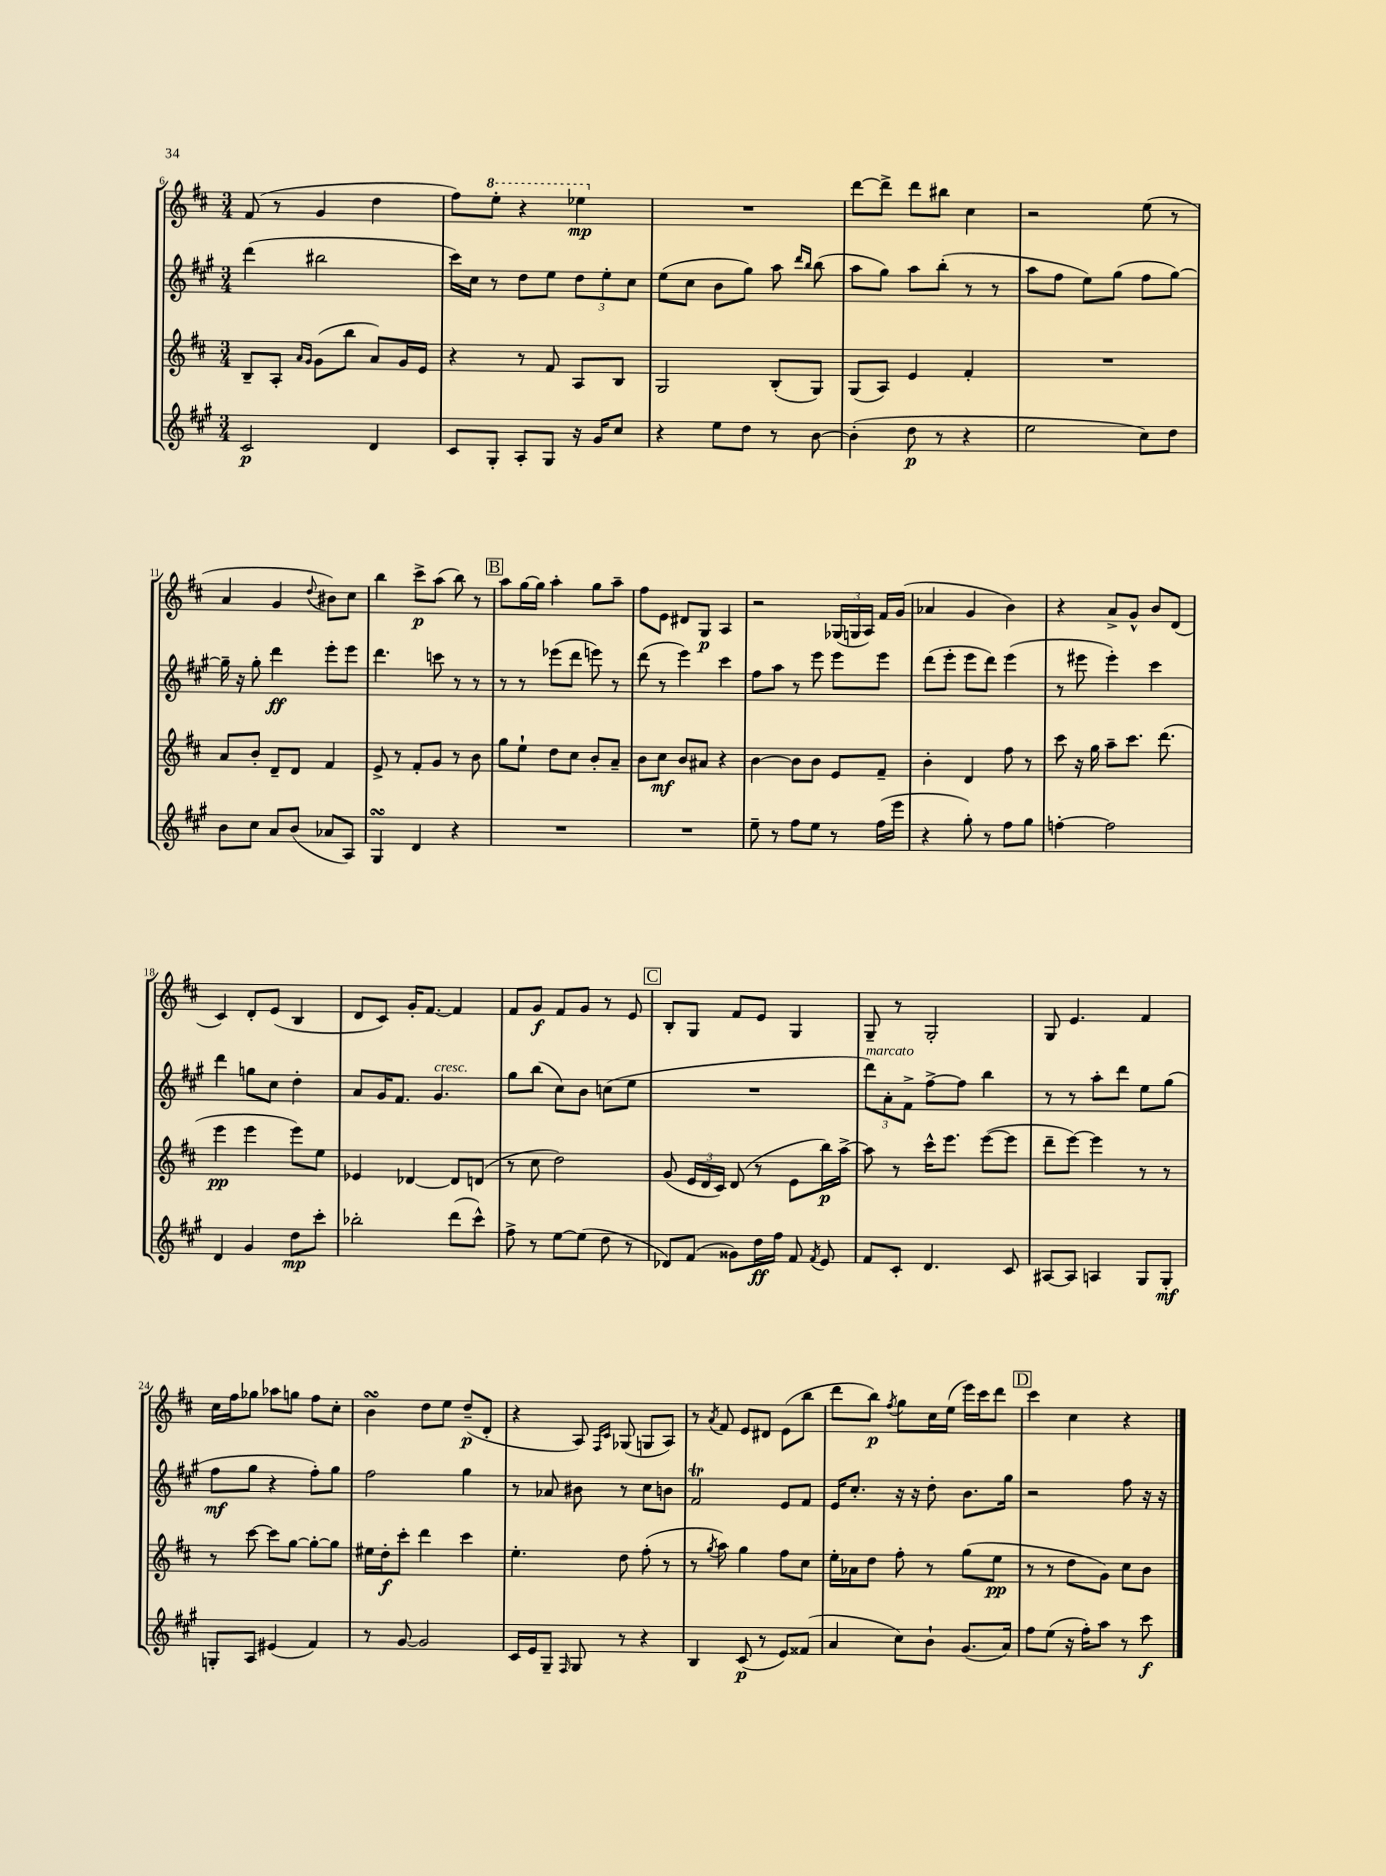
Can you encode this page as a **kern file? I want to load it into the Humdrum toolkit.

**kern	**kern	**kern	**kern
*staff4	*staff3	*staff2	*staff1
*clefG2	*clefG2	*clefG2	*clefG2
*k[f#c#g#]	*k[f#c#]	*k[f#c#g#]	*k[f#c#]
*M3/4	*M3/4	*M3/4	*M3/4
2c#	8B~	(4ddd	(8f#
.	8A'	.	8r
.	16qqa	.	.
.	16qqg	.	.
.	(8g	2bb#	4g
.	8bb	.	.
4d	8a)	.	4dd
.	16g	.	.
.	16e	.	.
=	=	=	=
8c#	4r	16ccc#)	8ff#)
.	.	16cc#	.
8G#'	.	8r	8eee'
8A'	8r	8dd	4r
8G#	8f#	8ee	.
16r	8A	12dd	4eee-
16g#	.	.	.
.	.	12ee'	.
8cc#	8B	.	.
.	.	12cc#	.
=	=	=	=
4r	2G	(8ee	2.r
.	.	8cc#	.
8ee	.	8b	.
8dd	.	8gg#)	.
8r	(8B'	8aa	.
.	.	16qqddd	.
.	.	16qqbb	.
[8b	8G)	(8bb	.
=	=	=	=
(4b']	(8G	8aa	[8ddd
.	8A)	8gg#)	8ddd^]
8dd	4e	8aa	8ddd
8r	.	(8bb'	8bb#
4r	4f#'	8r	4cc#
.	.	8r	.
=	=	=	=
2ee	2.r	8aa	2r
.	.	8ff#	.
.	.	8ee)	.
.	.	(8gg#	.
8cc#)	.	8ff#	(8ee
8dd	.	[8gg#)	8r
=	=	=	=
8b	8a	16gg#~]	4a
.	.	16r	.
8cc#	8b'	8gg#'	.
8a	8d~	4ddd	4g
(8b	8d	.	.
.	.	.	8qqdd
8a-	4f#	8eee'	8b#)
8A)	.	8eee	8cc#
=	=	=	=
4G#	8e^	4.ddd	4bb
.	8r	.	.
4d	8f#'	.	8ccc#^
.	8g	8ccc	(8aa
4r	8r	8r	8bb)
.	8b	8r	8r
=	=	=	=
2.r	8gg	8r	8aa
.	8ee`	8r	[16gg
.	.	.	16gg]
.	8dd	(8eee-	4aa'
.	8cc#	8ddd	.
.	8b'	8eee)	8gg
.	8a~	8r	8aa~
=	=	=	=
2.r	8b	(8ddd	8ff#
.	8cc#	8r	8e
.	8b	4eee)	8d#
.	8a#	.	8G
.	4r	4ccc#	4A
=	=	=	=
8ee~	[4b	8ff#	2r
8r	.	8aa	.
8ff#	8b]	8r	.
8ee	8b	8eee	.
8r	8e	8eee	(24G-
.	.	.	24G
.	.	.	24A)
(16ff#	8f#~	8eee	16f#
16eee	.	.	(16g
=	=	=	=
4r	4b'	(8ddd	4a-
.	.	8eee'	.
8gg#')	4d	8eee	4g
8r	.	8ddd)	.
8ff#	8ff#	(4eee	4b)
8gg#	8r	.	.
=	=	=	=
[4ff'	8ccc#	8r	4r
.	16r	8eee#	.
.	16gg	.	.
2ff]	8aa~	4eee#')	8a^
.	8.ccc#	.	8g^^
.	.	4ccc#	8b
.	(8.ddd	.	.
.	.	.	(8d
=	=	=	=
4d	4eee	4ddd	4c#)
4g#	4eee	8gg	8d'
.	.	8cc#	(8e
8dd	8eee)	4dd'	4B
8ccc#'	8ee	.	.
=	=	=	=
2bb-'	4e-	8a	8d
.	.	16g#	8c#)
.	.	8.f#	.
.	[4d-	.	16g'
.	.	.	[8.f#
.	.	4.g#	.
(8ddd	8d-]	.	4f#]
8ccc#^^)	(8d	.	.
=	=	=	=
8ff#^	8r	8gg#	8f#
8r	8cc#	(8bb	8g
[8ee	2dd)	8cc#)	8f#
(8ee]	.	8b	8g
8dd	.	(8cc	8r
8r	.	8ee	8e
=	=	=	=
8d-)	(8g	2.r	8B'
(8f#	24e	.	8G
.	24d	.	.
.	24c#)	.	.
8g##)	(8d	.	8f#
16dd	8r	.	8e
16ff#	.	.	.
8f#	8e	.	4G
8qf#	.	.	.
8e	16bb)	.	.
.	[16aa^	.	.
=	=	=	=
8f#	8aa]	12ddd)	8G~
.	.	12a'	.
8c#'	8r	.	8r
.	.	12f#^	.
4.d	16ccc#^^	[8ff#^	2G'
.	8.eee	.	.
.	.	8ff#]	.
.	([8eee	4bb	.
8c#	8eee]	.	.
=	=	=	=
[8A#	8ddd~	8r	8G
8A#]	[8eee)	8r	4.e
4A	4eee]	8aa'	.
.	.	8ddd	.
8G#	8r	8ee	4f#
8G#'	8r	(8gg#	.
=	=	=	=
8G'	8r	8ff#	16cc#
.	.	.	16ff#
8A	[8ccc#	8gg#	8gg-
(4e#	8ccc#]	4r	8aa-
.	[8gg	.	8gg
4f#)	8gg'_	8ff#')	8ff#
.	8gg]	8gg#	8cc#'
=	=	=	=
8r	16ee#	2ff#	4b
.	16dd'	.	.
[8g#	8ccc#'	.	.
2g#]	4ddd	.	8dd
.	.	.	8ee
.	4ccc#	4gg#	(8dd~
.	.	.	8d'
=	=	=	=
16c#	4.ee'	8r	4r
16e	.	.	.
8G#~	.	8a-	.
16qqF#	.	.	.
8G#	.	8b#	8A)
.	.	.	16qqF#
.	.	.	16qqc#
8r	8dd	8r	(8G-
4r	(8ff#'	8cc#	8G
.	8r	8b	8A)
=	=	=	=
4B	8r	2f#	8r
.	8qgg	.	8qa
.	8aa)	.	8f#
(8c#	4gg	.	8e
8r	.	.	8d#
8e)	8ff#	8e	(8e
(8f##	8cc#	8f#	8bb
=	=	=	=
4a	16ee'	16e	8ddd
.	16a-	8.cc#'	.
.	8dd	.	8bb)
.	.	.	8qff#
8cc#)	8ff#'	16r	8gg
.	.	16r	.
8b`	8r	8dd'	16cc#
.	.	.	(16ee
(8.g#	(8gg	8.b	16eee)
.	.	.	16ccc#
.	8ee	.	8ddd
16a)	.	16gg#	.
=	=	=	=
8ff#	8r	2r	4ccc#
(8ee	8r	.	.
16r	8dd	.	4cc#
16ff#')	.	.	.
8aa	8g)	.	.
8r	8cc#	8ff#	4r
8ccc#	8b	16r	.
.	.	16r	.
==	==	==	==
*-	*-	*-	*-
